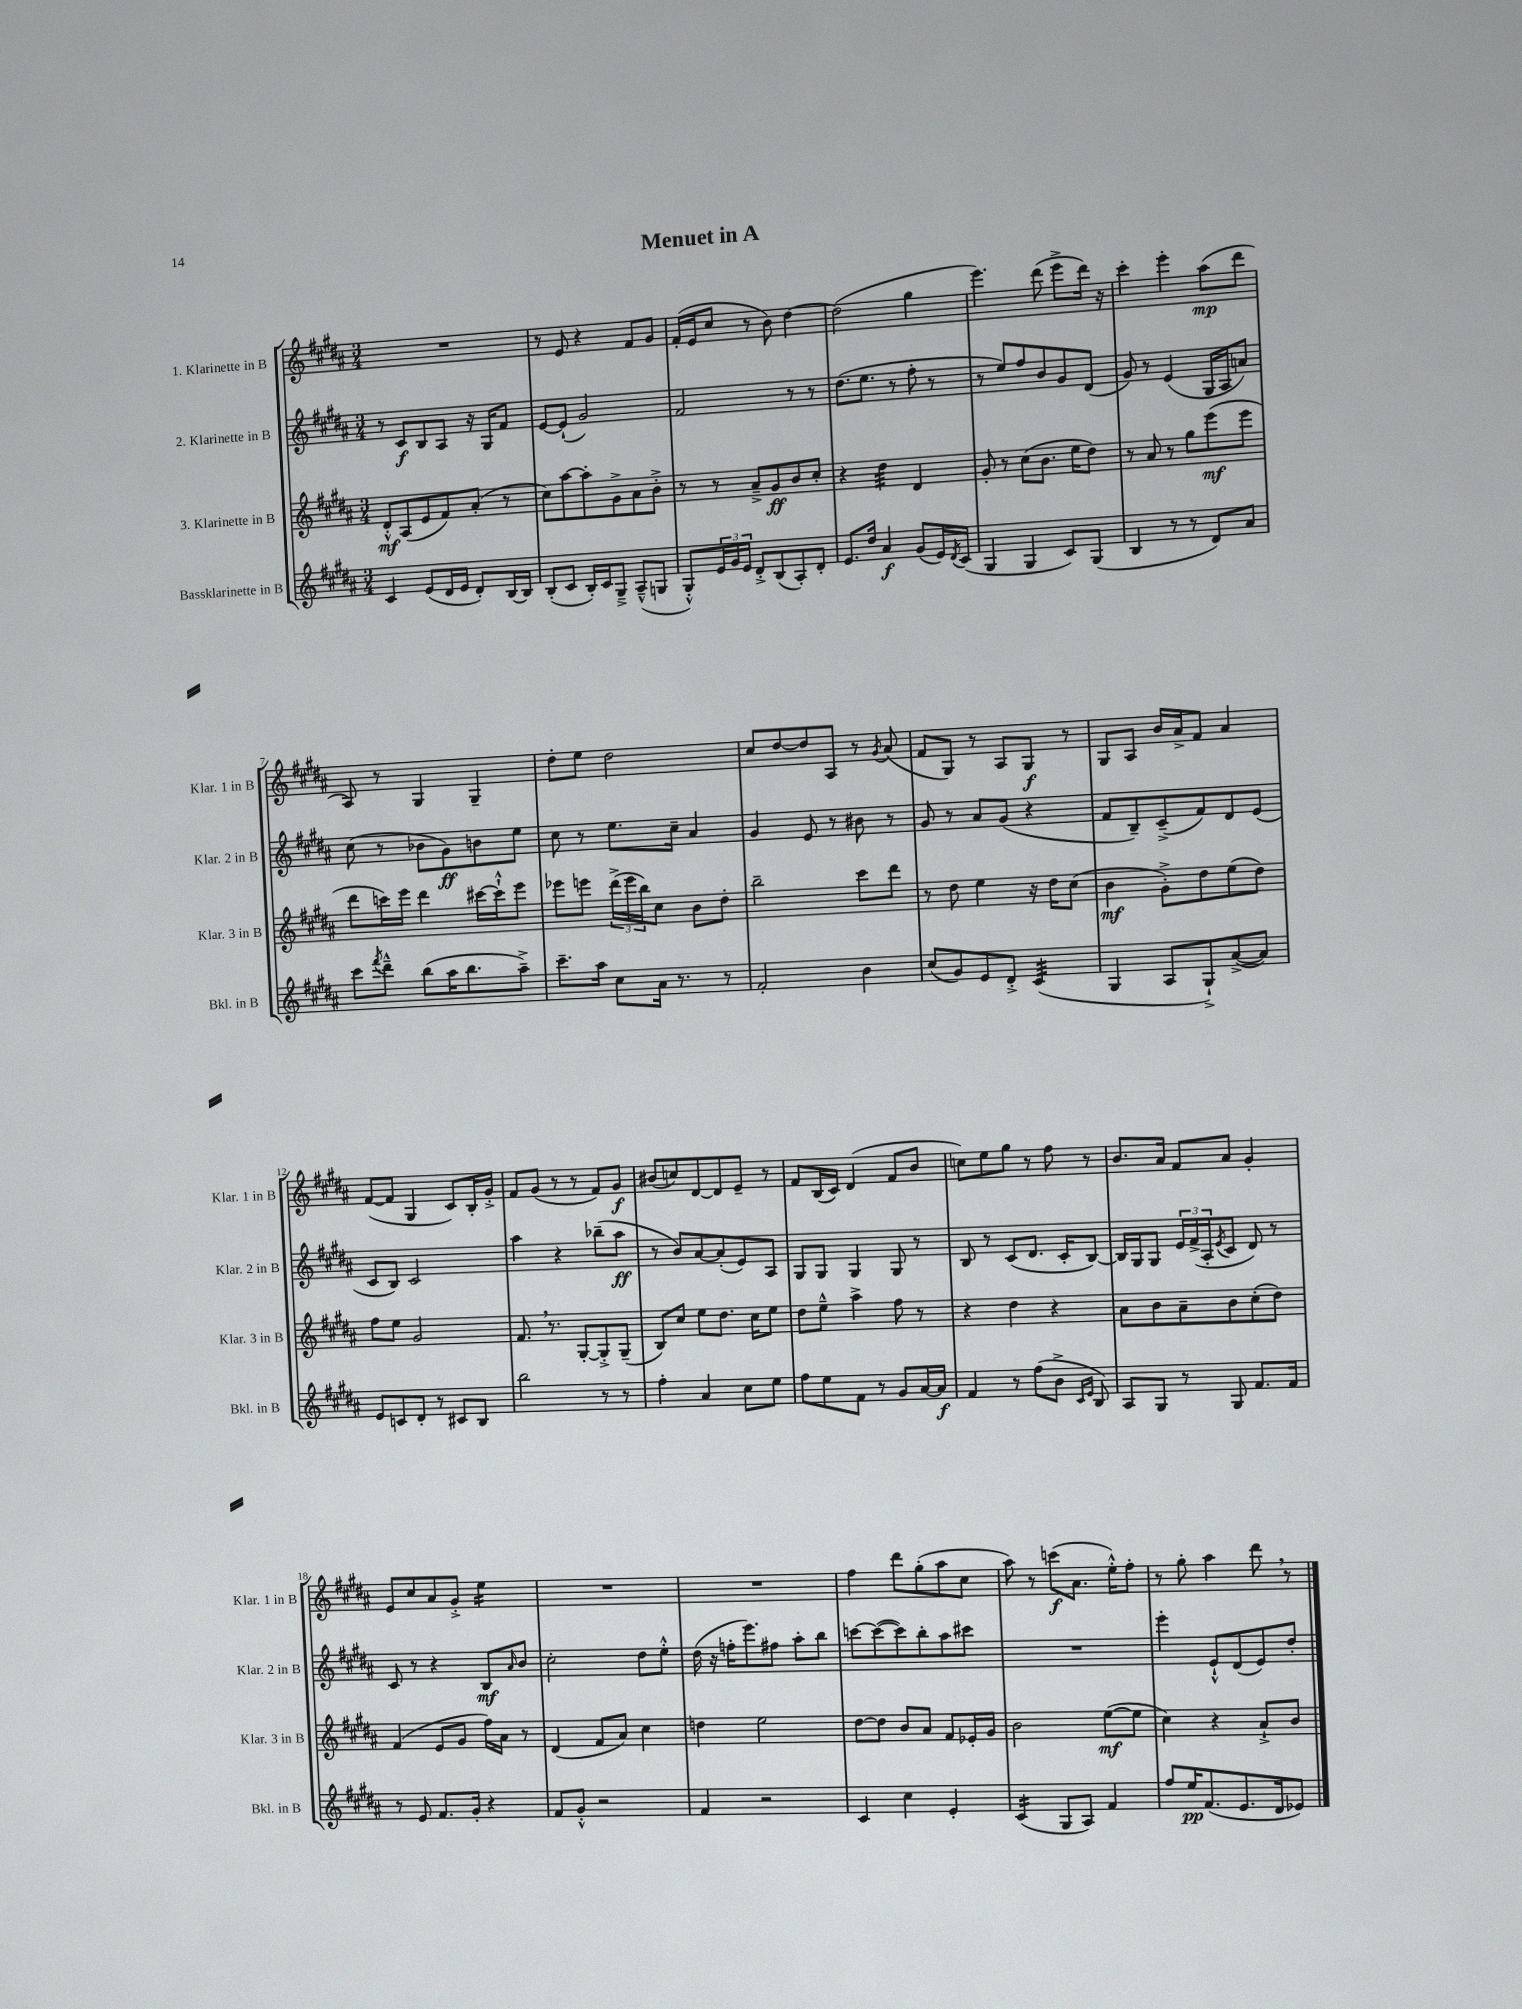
\header { title = "Menuet in A" }
<<
\new StaffGroup <<
\new Staff = "s0" \with { instrumentName = "1. Klarinette in B" shortInstrumentName = "Klar. 1 in B" } {
    \clef treble \key b \major \numericTimeSignature \time 3/4
    R2. |
    r8 e'8 r4 fis'8 gis'8 |
    fis'16-.( e'16 cis''8 r8 b'8) dis''4~ |
    dis''2( gis''4 |
    e'''4.) dis'''8( e'''8-> dis'''16) r16 |
    cis'''4-. e'''4-. ais''8\mp( dis'''8 |
    ais8) r8 gis4 gis4-- |
    dis''8-. e''8 dis''2 |
    cis''8 dis''8~ dis''8 ais8 r8 \acciaccatura { gis'8 } ais'8( |
    fis'8 gis8) r8 ais8 gis8\f r8 |
    gis8 ais8 b'16 ais'16-> fis'8 ais'4 |
    fis'8~( fis'8 gis4 cis'8) b16-. gis'16-.-> |
    fis'8 gis'8( r8 r8 fis'8) gis'8\f |
    bis'8( c''8) dis'8~ dis'8 e'8-- r8 |
    fis'8 b16( cis'16) dis'4( fis'8 b'8 |
    c''8) e''8 gis''8 r8 fis''8 r8 |
    b'8. ais'16 fis'8 ais'8 gis'4-. |
    e'8 cis''8 ais'8 gis'8-.-> e''4:16 |
    R2. |
    R2. |
    fis''4 dis'''8 gis''8-.( ais''8 cis''8 |
    ais''8) r8 c'''8\f( ais'8. e''16-.-^) fis''8-. |
    r8 gis''8-. ais''4 dis'''8 \breathe r8 \bar "|." |
}
\new Staff = "s1" \with { instrumentName = "2. Klarinette in B" shortInstrumentName = "Klar. 2 in B" } {
    \clef treble \key b \major \numericTimeSignature \time 3/4
    r8 cis'8\f b8 ais8 r16 gis16 fis'8 |
    e'8~ e'8-!( gis'2) |
    fis'2 r8 r8 |
    dis''8.( e''8. r8 fis''8-. r8 |
    r8 e''8) fis''8 b'8 gis'8 dis'8( |
    gis'8) r8 e'4( gis16 ais16 a'8) |
    cis''8( r8 bes'8 gis'8\ff) b'8 e''8 |
    cis''8 r8 e''8. cis''16-- ais'4 |
    gis'4 e'8 r8 bis'8 r8 |
    gis'8 r8 ais'8 gis'8( r4 |
    fis'8 b8--) cis'8--->( fis'8) dis'8 e'8( |
    cis'8 b8) cis'2 |
    ais''4 r4 bes''8--( ais''8\ff |
    r8 b'8) ais'8~ ais'8-.( e'8) ais8 |
    gis8 gis8 gis4 gis8 r8 |
    b8 r8 cis'8( dis'8. cis'16-. b8~) |
    b16 gis16 gis8 \tuplet 3/2 { e'16 fis'16->( ais16-. } \acciaccatura { e'8 } cis'8 dis'8) r8 |
    cis'8 r8 r4 b8\mf \grace { ais'16 } b'8 |
    cis''2-. dis''8 e''8-.-^ |
    dis''16( r16 f''16-. e'''8.) fis''8 ais''8-. b''8 |
    c'''8~ c'''8~( c'''8) b''8-. ais''8 cis'''8 |
    R2. |
    e'''4-. e'8-!-^ dis'8( e'8) dis''8-. \bar "|." |
}
\new Staff = "s2" \with { instrumentName = "3. Klarinette in B" shortInstrumentName = "Klar. 3 in B" } {
    \clef treble \key b \major \numericTimeSignature \time 3/4
    dis'8-.-^\mf ais8( e'8 fis'8) ais'8-.( r8 |
    cis''8) ais''8~ ais''8-. gis'8-> ais'8 b'8-.-> |
    r8 r8 ais'8---> gis'8\ff b'8 cis''8-. |
    r4 dis''4:32 dis'4 |
    gis'8-. r8 cis''8( b'8. e''16 dis''8) |
    r8 ais'8 r8 gis''8 e'''8\mf( e'''8 |
    dis'''8 c'''16) e'''16 dis'''4 cis'''16~ cis'''16-!-^ e'''8 |
    ees'''8 e'''8 \tuplet 3/2 { dis'''16->( e'''16 b''16) } cis''8 b'8 dis''8-. |
    b''2-- cis'''8 dis'''8 |
    r8 dis''8 e''4 r16 dis''16 cis''8( |
    b'4\mf gis'8-.->) dis''8 e''8( dis''8) |
    fis''8 e''8 gis'2 |
    fis'8. \breathe r8. gis8~-. gis8-.-> gis8--( |
    b8) cis''8 e''8 dis''8. cis''16 e''8 |
    dis''8 e''8---^ ais''4-> fis''8 r8 |
    r4 dis''4 r4 |
    ais'8 b'8 ais'8-- b'8 cis''8-.( dis''8) |
    fis'4( e'8 gis'8 fis''16) ais'16 r8 |
    dis'4( fis'8 ais'8) cis''4 |
    d''4 e''2 |
    dis''8~ dis''8 b'8 ais'8 fis'8 ees'16-. gis'16 |
    b'2 e''8~\mf( e''8 |
    cis''4) r4 ais'8-!-> b'8 \bar "|." |
}
\new Staff = "s3" \with { instrumentName = "Bassklarinette in B" shortInstrumentName = "Bkl. in B" } {
    \clef treble \key b \major \numericTimeSignature \time 3/4
    cis'4 e'8( dis'16 e'16 dis'8-.) b16~ b16 |
    b8-.( cis'8 b16-.) cis'16 gis8---> ais8---^( g8 |
    gis8-.-^) \tuplet 3/2 { e'16 gis'16 e'16 } dis'8-.-> b8( ais8-.) dis'8-. |
    e'8. dis''16 ais'4\f gis'8( e'16) \acciaccatura { dis'8 } cis'16( |
    gis4 gis4 cis'8) gis8( |
    b4 r8 r8 dis'8) ais'8 |
    cis'''8 \acciaccatura { fis'''8 } dis'''8---^ b''8( ais''16 b''8. ais''8--->) |
    cis'''8.-- ais''16 cis''8 ais'16 r8. r8 |
    fis'2-. b'4 |
    cis''8( gis'8) e'8 dis'8-.-> cis'4:32( |
    gis4 ais8 gis8-!->) ais'8~->( ais'8) |
    e'8 c'8 dis'8-. r8 cis'8 b8 |
    b''2 r8 r8 |
    fis''4-. ais'4 cis''8 e''8 |
    fis''8 e''8 fis'8 r8 gis'8 ais'16~ ais'16\f |
    fis'4 r8 fis''8( b'8-> \grace { cis'16 e'16 } b8) |
    ais8 gis8 r8 gis8 fis'8. fis'16 |
    r8 e'8 fis'8. gis'16-. r4 |
    fis'8 gis'8-.-^ r2 |
    fis'4 r2 |
    cis'4 cis''4 e'4-. |
    cis'4:16( gis8 ais8) fis'4 |
    fis''8 e''16\pp fis'8.( e'8. dis'16 ees'8) \bar "|." |
}
>>
>>
